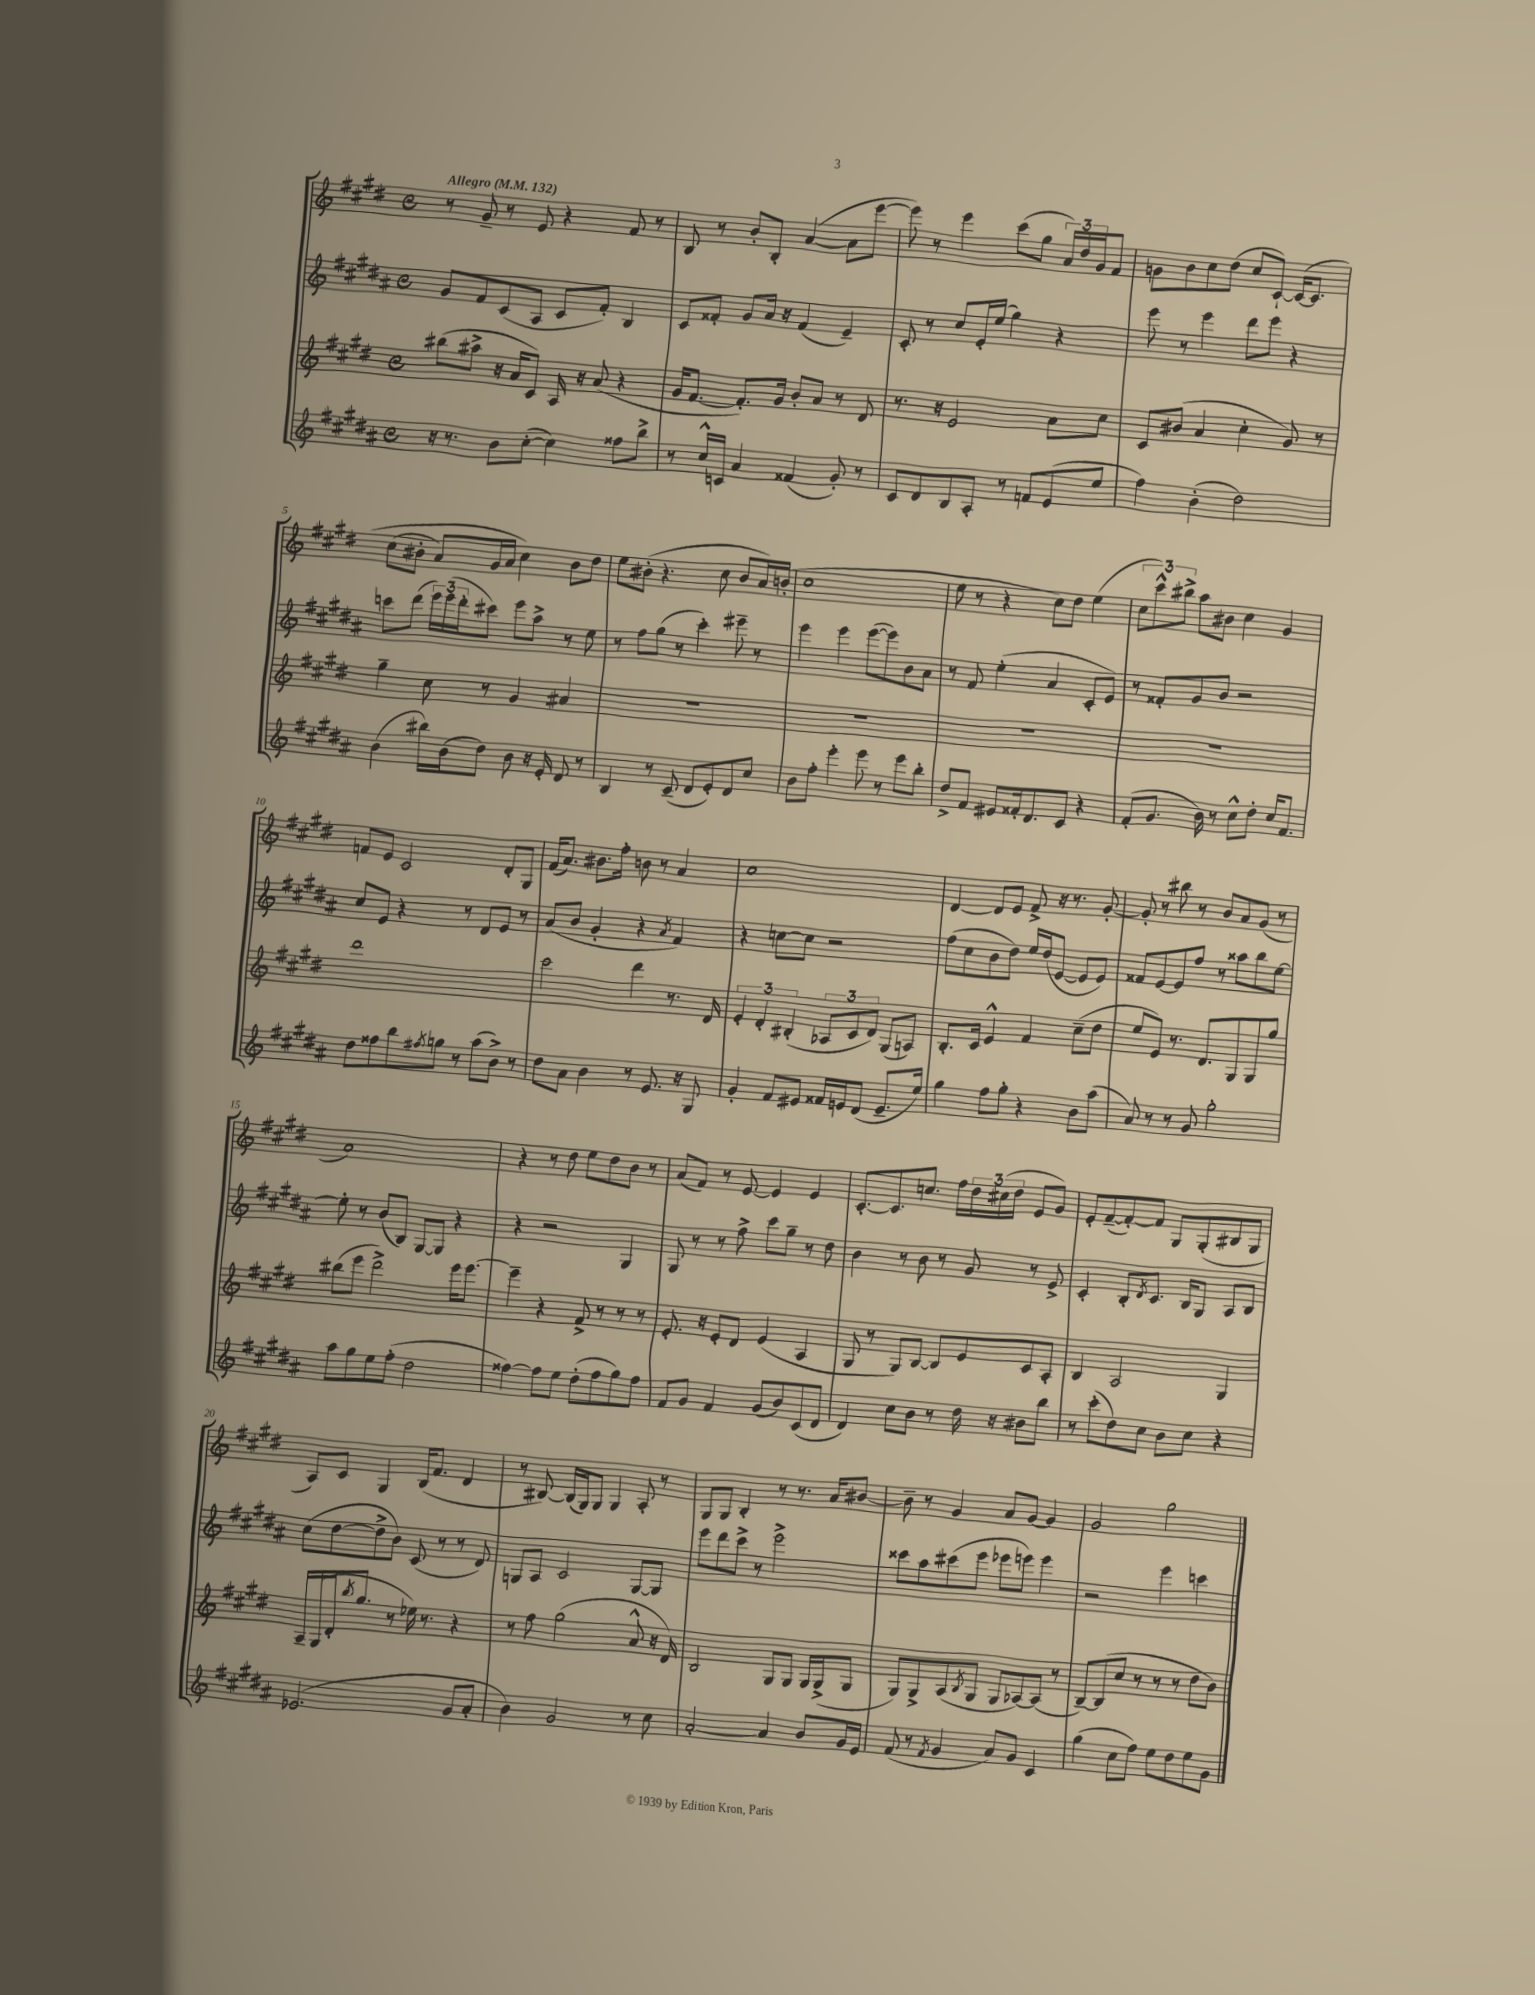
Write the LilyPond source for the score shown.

<<
\new StaffGroup <<
\new Staff = "s0" {
    \clef treble \key e \major \defaultTimeSignature \time 4/4 \tempo "Allegro" 4 = 132
    r8 gis'8-- r8 e'8 r4 fis'8 r8 |
    b8 r8 b'8-. b8-. a'4~( a'8 e'''8~ |
    e'''8) r8 e'''4 cis'''8( gis''8 \tuplet 3/2 { a'16) dis''16 gis'16 } fis'8 |
    g'8 b'8 cis''8 dis''8( cis''8 cis'8~-!) cis'16~\( cis'8. |
    cis''8( bis'8-. a'8) gis'16 a'16 cis''4\) bis'8 dis''8 |
    e''8 bis'8-.( r4. cis''8 bis'8 a'16) b'16-.( |
    cis''1 |
    e''8 r8 r4 cis''8) dis''8 e''4( |
    \tuplet 3/2 { cis''8 cis'''8-^) bis''8-> } a''8 bis'8 cis''4 gis'4 |
    f'8 e'8 cis'2 dis'8-. gis8 |
    fis'16( a'8.) bis'8. fis''16-. b'8 r8 a'4 |
    cis''1 |
    dis'4~ dis'8 e'8 fis'8-> r16 r8. gis'8~-. |
    gis'8-. r8 bis''8 r8 b'8 a'8 gis'8( r8 |
    a'1) |
    r4 r8 dis''8 e''8 dis''8 b'8 r8 |
    a'8( fis'8) r8 e'8~ e'4 e'4 |
    cis'8.~-. cis'8. c''8. fis''16 \tuplet 3/2 { dis''16 cis''16( dis''16 } e'8 gis'8) |
    e'8-. fis'8~--( fis'8~-.) fis'8 gis8 gis8-.( bis8 gis8 |
    a8) cis'8 gis4 b16( fis'8. dis'4 |
    r8 bis8~) bis16( gis16) gis8 gis4 a8-. r8 |
    gis8 gis8 b4-. r8 r8. a'16 bis'8~ |
    bis'8-- r8 gis'4 a'8 gis'8~ gis'4 |
    gis'2 gis''2 \bar "|." |
}
\new Staff = "s1" {
    \clef treble \key b \major \defaultTimeSignature \time 4/4
    gis'8 fis'8 cis'8( ais8 cis'8 fis'8-.) b4 |
    cis'8 fisis'8-. gis'8 ais'16 r16 fisis'4( e'4--) |
    cis'8-. r8 cis''8 e'16-. e''16( gis''4) r4 |
    e'''8 r8 e'''4 dis'''8 e'''8 r4 |
    c'''8 dis'''8( \tuplet 3/2 { e'''16) e'''16( dis'''16-. } cis'''8) e'''8 ais''8-> r8 e''8 |
    r8 fis''8 gis''8( r8 cis'''4-.) eis'''8-- r8 |
    e'''4 e'''4 e'''8~( e'''8) b'8 ais'8 |
    r8 fis'8 e''4-.( ais'4 cis'8-. e'8) |
    r8 fisis'8-. gis'8 b'8 r2 |
    cis''8 e'8 r4 r8 dis'8 e'8 r8 |
    ais'8( b'8 gis'4-. r4 \acciaccatura { ais'8 } fis'4) |
    r4 c''8~ c''8 r2 |
    fis''8( cis''8 b'8 dis''8) e''16 dis''16( e'8~ e'8 e'8) |
    fisis'8 e'8~ e'8 fis''8 r8 aisis''8 b''8 e''8~ |
    e''8-. r8 b'8( b8) gis8~ gis8 r4 |
    r4 r2 gis4 |
    gis8 r8 r8 fis''8-> cis'''8 gis''8-- r8 dis''8 |
    b'4 r8 b'8 r8 gis'8 r8 e'8-> |
    cis'4-. b8-. \acciaccatura { dis'8 } cis'8. b16 gis8 ais8 b8 |
    cis''8( dis''8~ dis''8-> b'8) cis'8( r8 r8 dis'8) |
    g8 ais8 cis'2 g8~ g8 |
    e'''8 dis'''8 cis'''8-> r8 e'''2-> |
    cisis'''8 ais''8 cis'''8( e'''8 ees'''8 e'''8) e'''4 |
    r2 e'''4 c'''4 \bar "|." |
}
\new Staff = "s2" {
    \clef treble \key e \major \defaultTimeSignature \time 4/4
    bis''8( ais''8-> r16 a'16 cis'8) a16 r16 a'8( r4 |
    gis'16 fis'8.~ fis'8.-.) gis'16 b'8-. a'8 r8 dis'8 |
    r8. r16 e'2 a'8 cis''8 |
    cis'8 bis'8( a'4 cis''4-. gis'8) r8 |
    gis''4-- cis''8 r8 gis'4 ais'4 |
    R1 |
    R1 |
    R1 |
    R1 |
    dis'''1 |
    cis'''2 dis'''4 r8. dis'16 |
    \tuplet 3/2 { e'4-. dis'4-. bis4-.( } \tuplet 3/2 { aes8 cis'8 dis'8) } gis8( a8) |
    b8.-. cis'16 e'4-^ fis'4 cis''8--( dis''8 |
    e''8 e'8) r8. dis'8. gis8 gis8 gis''8 |
    bis''8( e'''8 dis'''2->) e'''16 e'''8.~ |
    e'''4-- r4 fis'8-> r8 r8 r8 |
    e'8.-. r16 e'8-. dis'8 e'4( a4 |
    gis8 r8 gis8) b8~ b8 e'8 cis'8 a8-. |
    b4 a2 gis4 |
    a16-- gis16( dis'16-. \acciaccatura { b''8 } gis''8. r8 ees''16) r8. r4 |
    r8 fis''8 gis''2( a'8-^ r16 dis'16) |
    b2 gis8 gis8 gis16 gis16->( gis8 |
    gis8) gis8-> a8( \acciaccatura { b8 } gis8 gis8 aes8~) aes8( r8 |
    b8~--) b8( cis''8 r8 r8 r8 dis''8 b'8) \bar "|." |
}
\new Staff = "s3" {
    \clef treble \key b \major \defaultTimeSignature \time 4/4
    r16 r8. b'8 cis''8~-.( cis''4) fisis''8 b''8-> |
    r8 cis''16-^ c'16 ais'4 fisis'4( gis'8-.) r8 |
    cis'8 dis'8 b8 ais8-. r8 f'8 e'8( e''8 |
    fis''4) b'4-.( dis''2) |
    b'4( bis''16) b'16( dis''8) b'8 r16 e'16-. dis'8 r8 |
    b4 r8 cis'8--( dis'8 e'8-.) dis'8 cis''8 |
    b'8 fis''8-. e'''4-. e'''8 r8 e'''8 b''8-. |
    dis''8-> fis'8 eis'8 fisis'16-. dis'8. cis'8 r4 |
    fis'8-.( gis'8. b'16) r8 cis''8-^ dis''8-. cis''16 fis'8. |
    dis''8 fisis''8 b''8 \acciaccatura { fis''8 } g''8 r8 ais''8( b'8->) r8 |
    dis''8 ais'8 b'4 r8 e'8. r16 gis8 |
    gis'4-. fis'8 eis'8 fisis'16 e'16 dis'8( e'8.-- e''16) |
    gis''4 fis''8 gis''8-. r4 b'8 ais''8( |
    ais'8) r8 r8 gis'8 gis''2-. |
    ais''8 gis''8 e''8 fis''8-.( dis''2 |
    fisis''4~) fisis''8 e''8 dis''8-.( fisis''8 gis''8) fisis''8 |
    fis'8 gis'8 fis'4 gis'8( b'8) cis'8( dis'8 |
    dis'4) cis''8 b'8 r8 dis''16 r16 bis'8 b''8 |
    r8 cis'''8-.( dis''8) cis''8 b'8 cis''8 r4 |
    ees'2.( gis'8 ais'8-. |
    b'4) gis'2 r8 cis''8 |
    ais'2~-. ais'4 b'8 gis'16 e'16 |
    fis'8( r8 \acciaccatura { fis'8 } gis'4 ais'8) gis'8 cis'4 |
    gis''4( cis''8 fis''8) e''8 dis''8 e''8 gis'8 \bar "|." |
}
>>
>>
